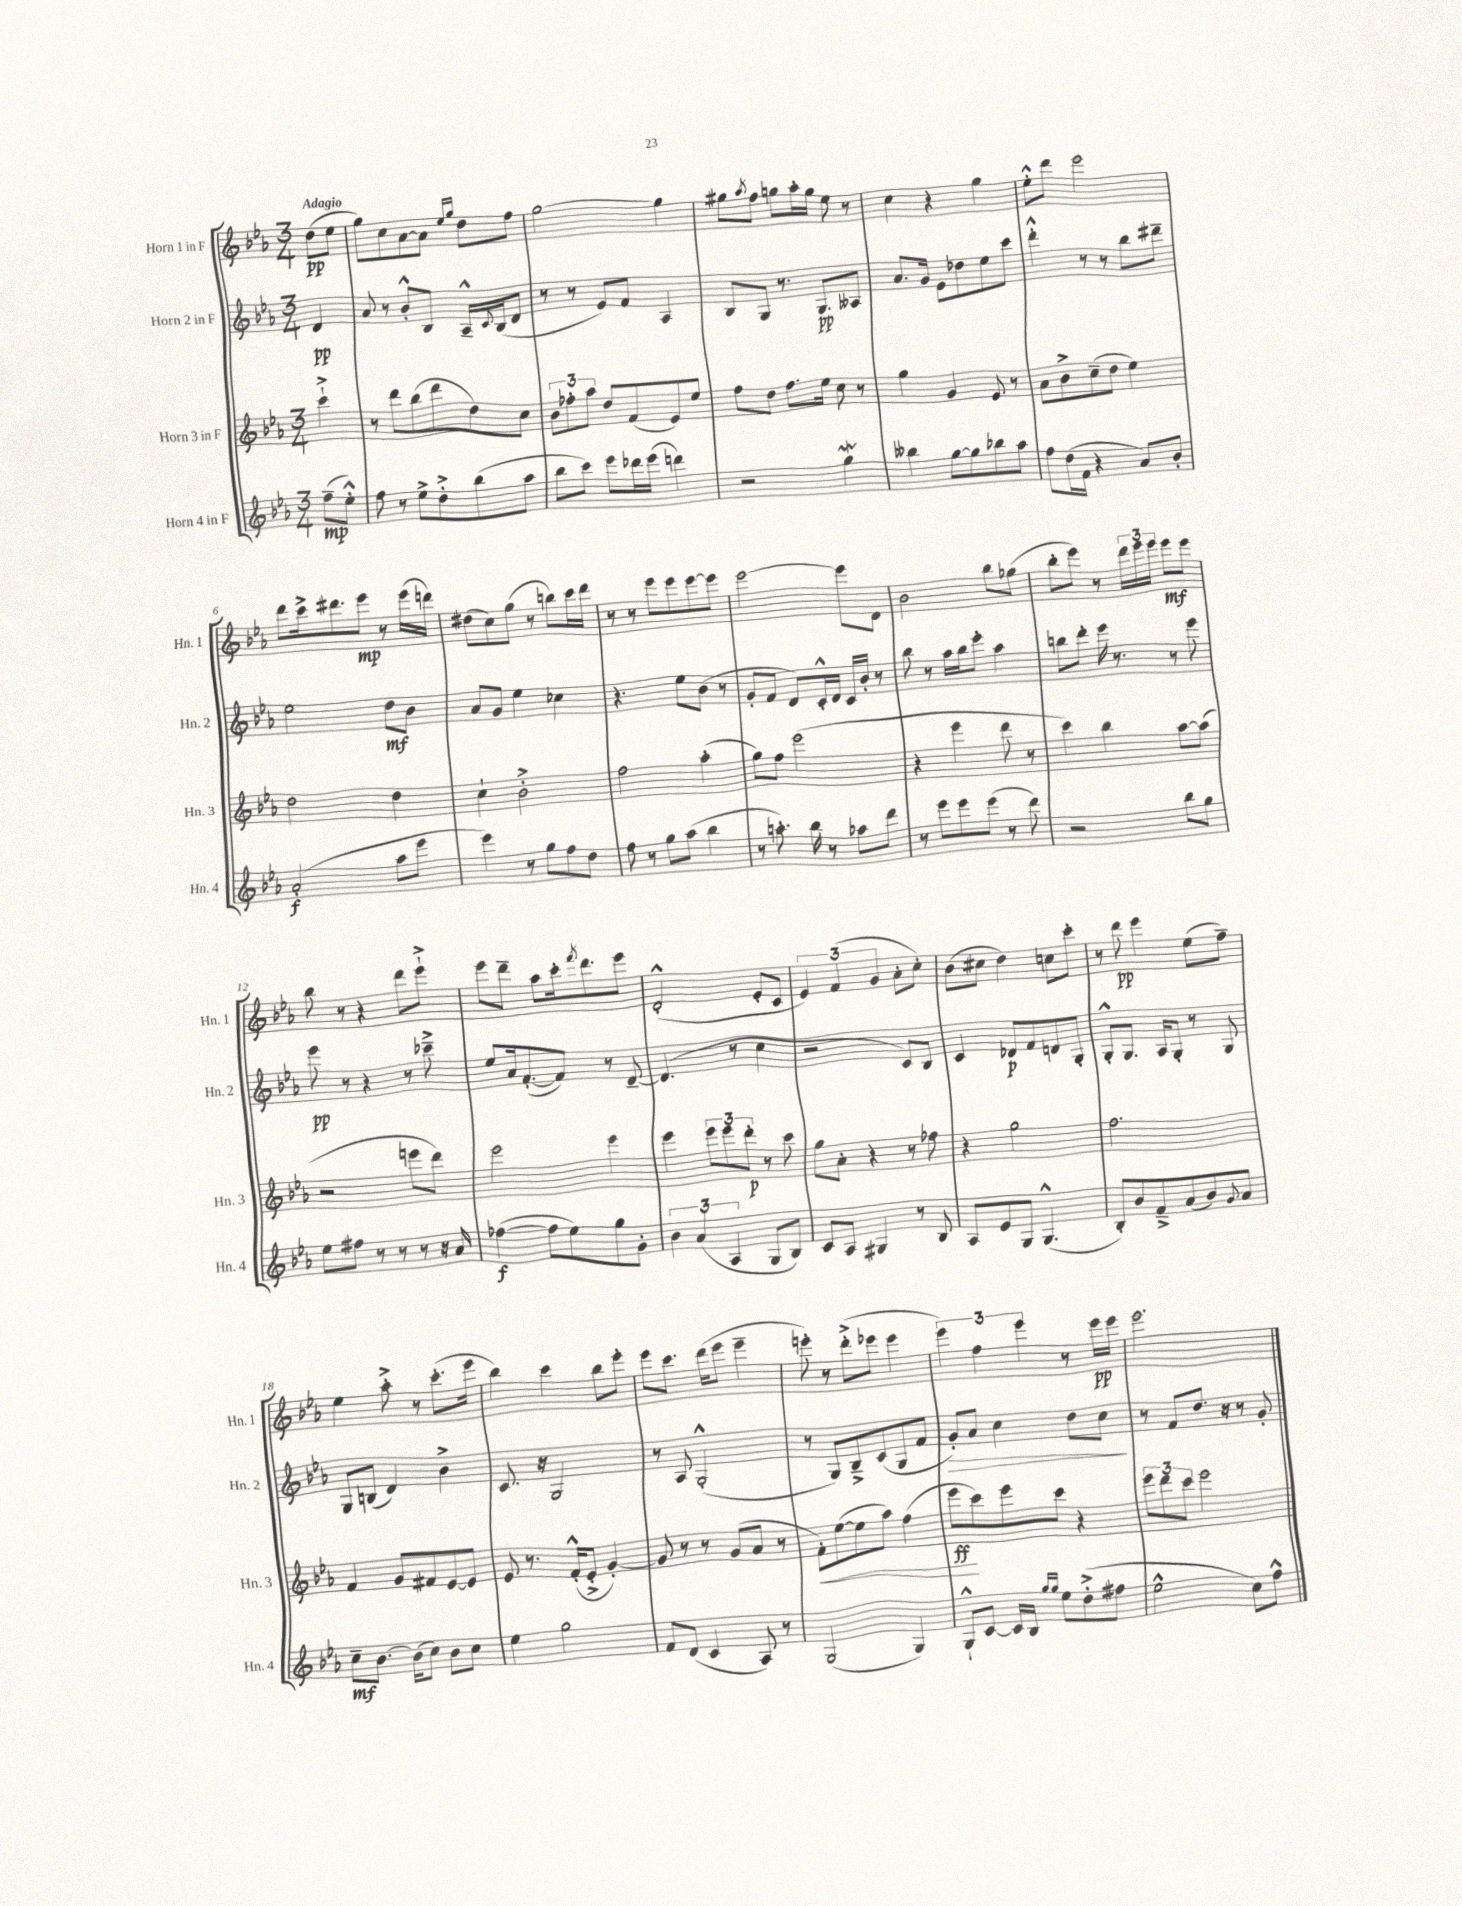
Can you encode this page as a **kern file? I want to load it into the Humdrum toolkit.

**kern	**dynam	**kern	**dynam	**kern	**dynam	**kern	**dynam
*part4	*part4	*part3	*part3	*part2	*part2	*part1	*part1
*staff4	*staff4	*staff3	*staff3	*staff2	*staff2	*staff1	*staff1
*I"Horn 4 in F	*	*I"Horn 3 in F	*	*I"Horn 2 in F	*	*I"Horn 1 in F	*
*I'Hn. 4	*	*I'Hn. 3	*	*I'Hn. 2	*	*I'Hn. 1	*
*clefG2	*	*clefG2	*	*clefG2	*	*clefG2	*
*k[b-e-a-]	*	*k[b-e-a-]	*	*k[b-e-a-]	*	*k[b-e-a-]	*
*M3/4	*	*M3/4	*	*M3/4	*	*M3/4	*
=	=	=	=	=	=	=	=
!	!	!	!	!	!	!LO:TX:a:B:t=Adagio	!
(8ff~\L	mp	4ccc`^\	.	4d/	pp	(8dd\L	pp
8ee-'^^\J)	.	.	.	.	.	8ee-\J	.
=1	=1	=1	=1	=1	=1	=1	=1
8ff\	.	8r	.	8a-/	.	8gg\L)	.
8r	.	8ddd\L	.	8r	.	8cc\	.
8ee-^\L	.	(8bb-\	.	8b-'^^/L	.	[8a-\	.
8dd'^\	.	8ddd\	.	8B-/J	.	8a-\J]	.
.	.	.	.	.	.	16qqee-/LL	.
.	.	.	.	.	.	16qqgg/JJ	.
(8bb-\	.	8dd\)	.	16A-~^^/LL	.	8dd\L	.
.	.	.	.	8qqc/	.	.	.
.	.	.	.	(16B-/J	.	.	.
8aa-\J	.	8cc\J	.	8d/J	.	8ff\J	.
=2	=2	=2	=2	=2	=2	=2	=2
8bb-\L	.	12b-\L	.	8r	.	[2gg\	.
.	.	12ff-X'\	.	.	.	.	.
8ccc\J)	.	.	.	8r	.	.	.
.	.	12aa-\J	.	.	.	.	.
8eee-\L	.	8dd/L	.	8e-/L)	.	.	.
16ddd-X\L	.	(8f/	.	8f/J	.	.	.
(16eee-\JJ	.	.	.	.	.	.	.
4dddn\)	.	8e-/)	.	4A-/	.	4gg\]	.
.	.	8ee-/J	.	.	.	.	.
=3	=3	=3	=3	=3	=3	=3	=3
2r	.	8ff\L	.	8B-/L	.	8gg#X\L	.
.	.	.	.	.	.	8qaa-/	.
.	.	8dd\J	.	8G/J	.	8ff\J	.
.	.	8.ff\L	.	8.r	.	8ggn\L	.
.	.	.	.	.	.	16aa-'\L	.
.	.	16ee-\Jk	.	8.G/L	pp	16gg\JJ	.
4ggW\	.	8cc\	.	.	.	8ee-\	.
.	.	8r	.	8A--X/J	.	8r	.
=4	=4	=4	=4	=4	=4	=4	=4
4bb--X\	.	4gg\	.	8.a-/L	.	4cc\	.
.	.	.	.	16g/Jk	.	.	.
[8gg\L	.	4g/	.	8e-\L	.	4r	.
8gg\]	.	.	.	8dd-X\	.	.	.
8bb-X\	.	8e-/	.	8ee-\	.	4gg\	.
8aa-\J	.	8r	.	8ccc\J	.	.	.
=5	=5	=5	=5	=5	=5	=5	=5
8ff\L	.	8a-\L	.	4ddd'^^\	.	8ee-'^^\L	.
(16dd\L	.	8b-^\	.	.	.	8ddd\J	.
16f\JJ	.	.	.	.	.	.	.
4r	.	(8cc~\	.	8r	.	2eee-\	.
.	.	8dd\J	.	8r	.	.	.
8a-/L)	.	4ee-\)	.	8bb-\L	.	.	.
8b-'/J	.	.	.	8ddd#X~\J	.	.	.
!!LO:LB:g=z
=6	=6	=6	=6	=6	=6	=6	=6
(2a-'/	f	2dd\	.	2ee-\	.	8ddd\L	.
.	.	.	.	.	.	16ccc^\k	.
.	.	.	.	.	.	8.ddd#X\	.
.	.	.	.	.	.	8eee-\J	mp
8aa-\L	.	4dd\	.	8dd\L	mf	8r	.
8eee-\J	.	.	.	8b-\J	.	(16eee-\LL	.
.	.	.	.	.	.	16dddn\JJ)	.
=7	=7	=7	=7	=7	=7	=7	=7
4eee-\)	.	4cc`\	.	8a-/L	.	(8dd#X\L	.
.	.	.	.	8g/J	.	8cc\)	.
8r	.	2b-'^\	.	4ee-\	.	(8gg\J	.
8gg\L	.	.	.	.	.	8r	.
8ff\	.	.	.	4cc-X\	.	8bbn\L)	.
8dd\J	.	.	.	.	.	16ccc\L	.
.	.	.	.	.	.	16ddd\JJ	.
=8	=8	=8	=8	=8	=8	=8	=8
8ff\	.	2ff\	.	4.r	.	8r	.
8r	.	.	.	.	.	8r	.
8gg\L	.	.	.	.	.	8eee-\L	.
(8aa-\J	.	.	.	8ee-\L	.	8eee-\	.
4bb-\	.	(4aa-'\	.	(8b-\J	.	[8eee-\	.
.	.	.	.	8r	.	8eee-\J]	.
=9	=9	=9	=9	=9	=9	=9	=9
8r	.	8gg\L)	.	8g'/L	.	[2eee-\	.
8.aan'\)	.	8ff\J	.	8f/J	.	.	.
.	.	(2eee-\	.	8d/L)	.	.	.
16bb-\	.	.	.	.	.	.	.
8r	.	.	.	16c'^^/L	.	.	.
.	.	.	.	16d/JJ	.	.	.
8aa-X\L	.	.	.	16c/LL	.	8eee-\L]	.
.	.	.	.	16b-'/JJ	.	.	.
8ddd\J	.	.	.	8r	.	8d\J	.
=10	=10	=10	=10	=10	=10	=10	=10
8r	.	4r	.	8bb-\	.	2b-\	.
8eee-\L	.	.	.	8r	.	.	.
8eee-\	.	4eee-\	.	16aa-\LL	.	.	.
.	.	.	.	16bb-\J	.	.	.
(8eee-\J	.	.	.	8eee-'\J	.	.	.
8r	.	8ddd\	.	4aa-\	.	8bb-\L	.
8ddd\)	.	8r	.	.	.	(8gg-X\J	.
=11	=11	=11	=11	=11	=11	=11	=11
2r	.	4ccc\)	.	8bbn\L	.	8bb-'\L	.
.	.	.	.	8ddd'\J	.	8eee-\J)	.
.	.	4bb-\	.	16eee-\	.	8r	.
.	.	.	.	8.r	.	.	.
.	.	.	.	.	.	24ddd\LL	.
.	.	.	.	.	.	24eee-\	.
.	.	.	.	.	.	24eee-\JJ	.
8bb-\L	.	[8aa-\L	.	8r	.	8eee-\L	mf
8gg\J	.	(8aa-\J]	.	8eee-\	.	8eee-\J	.
!!LO:LB:g=z
=12	=12	=12	=12	=12	=12	=12	=12
8ee-\L	.	2r	.	8eee-\	pp	8bb-\	.
8ff#X\J	.	.	.	8r	.	8r	.
8r	.	.	.	4r	.	4r	.
8r	.	.	.	.	.	.	.
8r	.	8eeen\L	.	8r	.	8ddd\L	.
16r	.	8ddd\J)	.	8ccc-X~^\	.	8eee-`^\J	.
16a-/	.	.	.	.	.	.	.
=13	=13	=13	=13	=13	=13	=13	=13
([4ff-X\	f	2eee-\	.	8ee-/L	.	8eee-\L	.
.	.	.	.	16a-/k	.	8ddd~\J	.
.	.	.	.	([8.f'/	.	.	.
8ff-\L]	.	.	.	.	.	8aa-\L	.
8ee-\)	.	.	.	8f/J])	.	16ccc'\k	.
.	.	.	.	.	.	8qfff/	.
.	.	.	.	.	.	8.ddd\	.
8gg\	.	4eee-\	.	8r	.	.	.
8g'\J	.	.	.	[8d~/	.	8eee-\J	.
=14	=14	=14	=14	=14	=14	=14	=14
6b-\	.	4eee-\	.	(4.d/]	.	(2d'^^/	.
(6a-/	.	.	.	.	.	.	.
.	.	12eee-\L	.	.	.	.	.
6A-/	.	12eee-\	.	.	.	.	.
.	.	.	.	8r	.	.	.
.	.	12ddd'\J	p	.	.	.	.
8G/L	.	8r	.	4cc\	.	8e-'/L	.
8B-/J)	.	8ccc\	.	.	.	8c/J	.
=15	=15	=15	=15	=15	=15	=15	=15
8c/L	.	8gg\L	.	2r	.	6e-/)	.
8A-/J	.	8a-'\J	.	.	.	.	.
.	.	.	.	.	.	(6f/	.
4G#X/	.	4r	.	.	.	.	.
.	.	.	.	.	.	6g/	.
8r	.	8r	.	8c/L)	.	8a-'\L	.
8B-/	.	8ff-X\	.	8B-/J	.	8cc'\J)	.
=16	=16	=16	=16	=16	=16	=16	=16
8A-/L	.	4r	.	4c/	.	(8b-\L	.
8e-/	.	.	.	.	.	8cc#X\J	.
8G/J	.	2gg\	.	8d-X/L	p	4dd\)	.
(4.G^^/	.	.	.	8f/	.	.	.
.	.	.	.	8dn/	.	8ccn\L	.
.	.	.	.	8G'/J	.	8ccc'\J	.
=17	=17	=17	=17	=17	=17	=17	=17
8B-'/L)	.	2.ff\	.	8G'^^/L	.	8r	.
8b-/	.	.	.	8.G/J	.	8ddd\	pp
8f~^/	.	.	.	.	.	4eee-\	.
.	.	.	.	16A-/KL	.	.	.
(8a-/	.	.	.	8G'/J	.	.	.
8b-/)	.	.	.	8r	.	(8ee-\L	.
8qqg/	.	.	.	.	.	.	.
8a-/J	.	.	.	8G/	.	8ff~\J)	.
!!LO:LB:g=z
=18	=18	=18	=18	=18	=18	=18	=18
8cc~\L	mf	4f/	.	8G/L	.	4ee-\	.
[8.b-\J	.	.	.	(8Bn/J	.	.	.
.	.	8g/L	.	4d/)	.	8aa-'^\	.
(16b-\KL]	.	.	.	.	.	.	.
8cc\J)	.	8f#X/	.	.	.	8r	.
8b-\L	.	[8e-/	.	4b-^\	.	(8.ccc'\L	.
8cc\J	.	8e-/J]	.	.	.	.	.
.	.	.	.	.	.	16eee-\Jk	.
=19	=19	=19	=19	=19	=19	=19	=19
4ee-\	.	8e-/	.	8.c/	.	4bb-\)	.
.	.	8.r	.	.	.	.	.
.	.	.	.	16r	.	.	.
2gg\	.	.	.	2G/	.	4ccc\	.
.	.	(16f'^^/KL	.	.	.	.	.
.	.	8e-'^/J	.	.	.	.	.
.	.	[4g'/)	.	.	.	8bb-\L	.
.	.	.	.	.	.	8eee-'\J	.
=20	=20	=20	=20	=20	=20	=20	=20
8f/L	.	8g/]	.	8r	.	8eee-\L	.
(8d/J	.	8r	.	8A-/	.	8.ccc\J	.
4c/	.	8r	.	(2G'^^/	.	.	.
.	.	.	.	.	.	(16ddd\KL	.
.	.	(8g/L	.	.	.	8eee-\J	.
8A-/)	.	8a-/J	.	.	.	4eee-~\	.
8r	.	8r	.	.	.	.	.
=21	=21	=21	=21	=21	=21	=21	=21
!	!	!	!LO:HP:b	!	!	!	!
(2G/	.	8f'\L)	<	8r	.	8eeen'\)	.
.	.	([8ee-\	.	8G/L)	.	8r	.
.	.	8ee-\]	.	8B-~^/	.	(8ddd'^\L	.
.	.	8aa-\J)	.	(8c/	.	8eee-X\J	.
4G/)	.	(4ff\	.	8G/	.	4eee-\	.
.	.	.	.	8f/J	.	.	.
=22	=22	=22	=22	=22	=22	=22	=22
!	!	!	!	!	!LO:HP:b	!	!
8G`^^/L	.	8eee-\L	ff	8g'/L)	>	6eee-\)	.
[8c/J	.	8ccc\)	[	8a-/J	.	.	.
.	.	.	.	.	.	6ff\	.
16c/LL]	.	8eee-\	.	4cc\	.	.	.
16B-/JJ	.	.	.	.	.	.	.
.	.	.	.	.	.	6eee-\	.
16qqgg/LL	.	.	.	.	.	.	.
16qqgg/JJ	.	.	.	.	.	.	.
8ee-\L	.	8ccc\J	.	.	.	.	.
(8dd'^\	.	4r	.	8dd\L	.	8r	.
8ff#X\J	.	.	.	8cc\J	.	16eee-\LL	pp
.	.	.	.	.	.	16eee-\JJ	.
.	.	.	.	.	]	.	.
=23	=23	=23	=23	=23	=23	=23	=23
2ee-^^\	.	12eee-\L	.	8r	.	2.eee-\	.
.	.	12ddd\	.	.	.	.	.
.	.	.	.	8f/L	.	.	.
.	.	12ccc\J	.	.	.	.	.
.	.	2eee-\	.	8.dd/J	.	.	.
.	.	.	.	16r	.	.	.
8cc\L)	.	.	.	8r	.	.	.
8ff^^\J	.	.	.	8g'/	.	.	.
==	==	==	==	==	==	==	==
*-	*-	*-	*-	*-	*-	*-	*-
